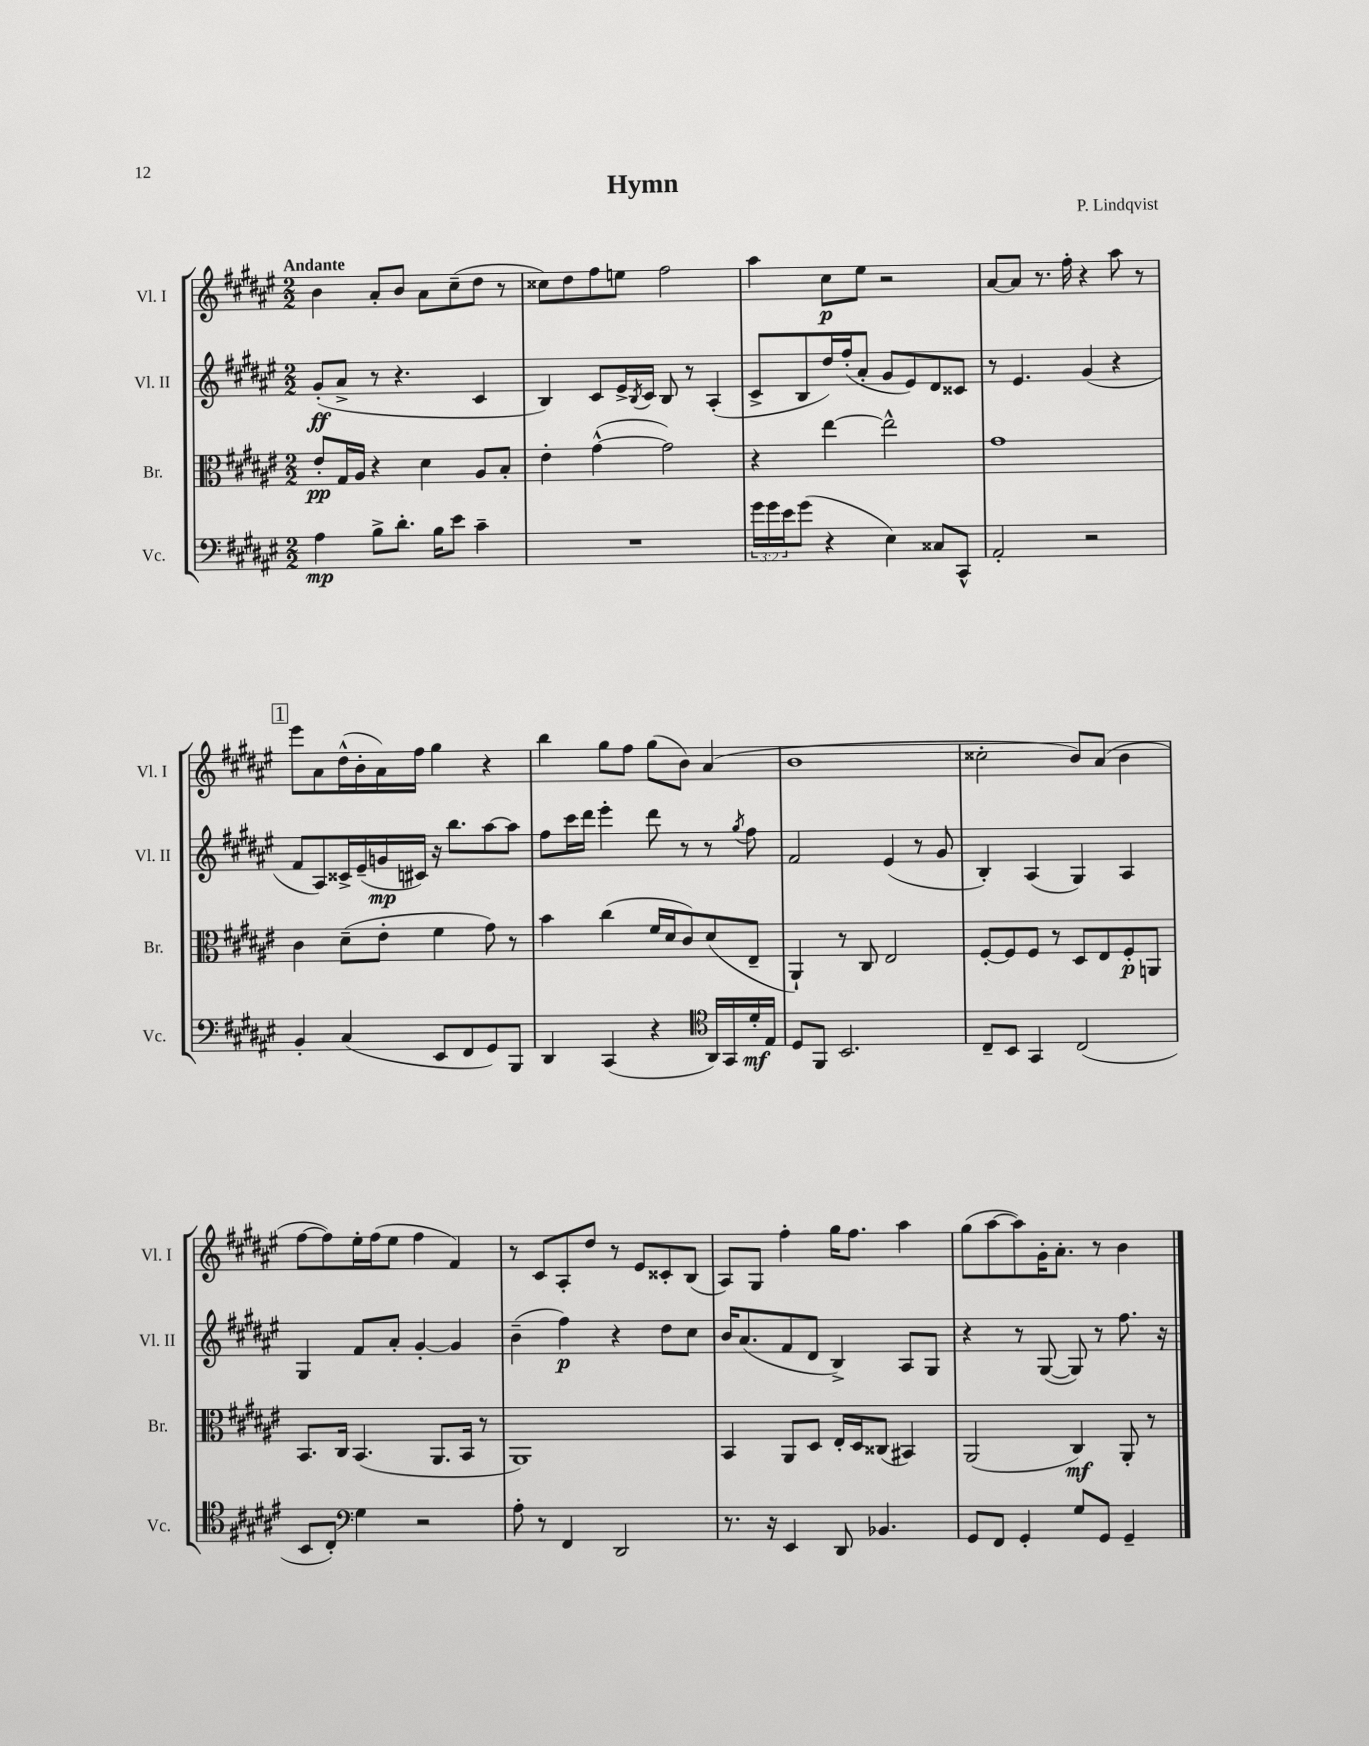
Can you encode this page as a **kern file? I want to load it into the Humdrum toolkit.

**kern	**kern	**kern	**kern
*staff4	*staff3	*staff2	*staff1
*clefF4	*clefC3	*clefG2	*clefG2
*k[f#c#g#d#a#e#]	*k[f#c#g#d#a#e#]	*k[f#c#g#d#a#e#]	*k[f#c#g#d#a#e#]
*M2/2	*M2/2	*M2/2	*M2/2
4A#	8e#'	(8g#'	4b
.	16G#	8a#^	.
.	16A#	.	.
8B^	4r	8r	8a#'
8.d#'	.	4.r	8b
.	4d#	.	8a#
16B	.	.	.
8e#	.	.	(8cc#~
4c#~	8A#	4c#	8dd#
.	8B'	.	8r
=	=	=	=
1r	4e#'	4B)	8cc##)
.	.	.	8dd#
.	([4g#^^	8c#	8ff#
.	.	16e#^	8ee
.	.	8qB	.
.	.	16c#	.
.	2g#])	8B	2ff#
.	.	8r	.
.	.	(4A#'	.
=	=	=	=
24g#	4r	8c#^	4aa#
24g#	.	.	.
24e#	.	.	.
(8g#	.	8B	.
4r	[4ee#	16dd#)	8cc#
.	.	(16ff#'	.
.	.	8a#'	8ee#
4E#)	2ee#^^]	8g#	2r
.	.	8e#)	.
8C##	.	8d#	.
8CC#^^	.	8c##	.
=	=	=	=
2AA#'	1g#	8r	[8a#
.	.	4.e#	8a#]
.	.	.	8.r
.	.	.	16ff#'
2r	.	(4g#	4r
.	.	4r	8aa#
.	.	.	8r
=	=	=	=
4BB'	4c#	8f#	8eee#
.	.	8A#)	8a#
(4C#	(8d#~	16c##^	(16dd#^^
.	.	(16e#~	16b'
.	8e#'	16g	16a#)
.	.	16c#)	16ff#
8EE#	4f#	16r	4gg#
.	.	8.bb	.
8FF#	.	.	.
8GG#)	8g#)	[8aa#	4r
8BBB	8r	8aa#]	.
=	=	=	=
4DD#	4b	8ff#	4bb
.	.	16ccc#	.
.	.	16ddd#	.
(4CC#	(4cc#	4eee#'	8gg#
.	.	.	8ff#
4r	16f#	8ddd#	(8gg#
.	16d#	.	.
.	8c#)	8r	8b)
*clefC4	*	*	*
16AA#)	(8d#	8r	(4a#
16GG#	.	.	.
.	.	8qgg#	.
16d#'	8E#~	8ff#	.
16E#	.	.	.
=	=	=	=
8D#	4AA#`)	2f#	1b
8FF#	.	.	.
2.BB	8r	.	.
.	8C#	.	.
.	2E#	(4e#	.
.	.	8r	.
.	.	8g#	.
=	=	=	=
8C#~	[8F#'	4B')	2cc##'
8BB	8F#]	.	.
4GG#	8F#	(4A#	.
.	8r	.	.
(2C#	8D#	4G#)	8b)
.	8E#	.	(8a#
.	8F#'	4A#	4b
.	8AA	.	.
=	=	=	=
8BB	8.BB	4G#	[8ff#
8C#')	.	.	8ff#])
.	16C#	.	.
*clefF4	*	*	*
4G#	(4.BB	8f#	16ee#'
.	.	.	(16ff#
.	.	8a#'	8ee#
2r	.	[4g#'	4ff#
.	8.AA#	.	.
.	.	4g#]	4f#)
.	16BB	.	.
.	8r	.	.
=	=	=	=
8A#'	1AA#)	(4b~	8r
8r	.	.	8c#
4FF#	.	4ff#)	8A#'
.	.	.	8dd#
2DD#	.	4r	8r
.	.	.	8e#
.	.	8dd#	8c##'
.	.	8cc#	(8B
=	=	=	=
8.r	4BB	16b	8A#)
.	.	(8.a#	.
.	.	.	8G#
16r	.	.	.
4EE#	8AA#	8f#	4ff#'
.	8D#	8d#	.
8DD#	16E#'	4B^)	16gg#
.	16D#	.	8.ff#
4.BB-	(8C##	.	.
.	4BB#)	8A#	4aa#
.	.	8G#	.
=	=	=	=
8GG#	(2AA#	4r	(8gg#
8FF#	.	.	[8aa#
4GG#'	.	8r	8aa#])
.	.	([8G#	16g#'
.	.	.	8.a#'
8G#	4C#)	8G#])	.
8GG#	.	8r	8r
4GG#~	8AA#'	8.ff#	4b
.	8r	.	.
.	.	16r	.
==	==	==	==
*-	*-	*-	*-
